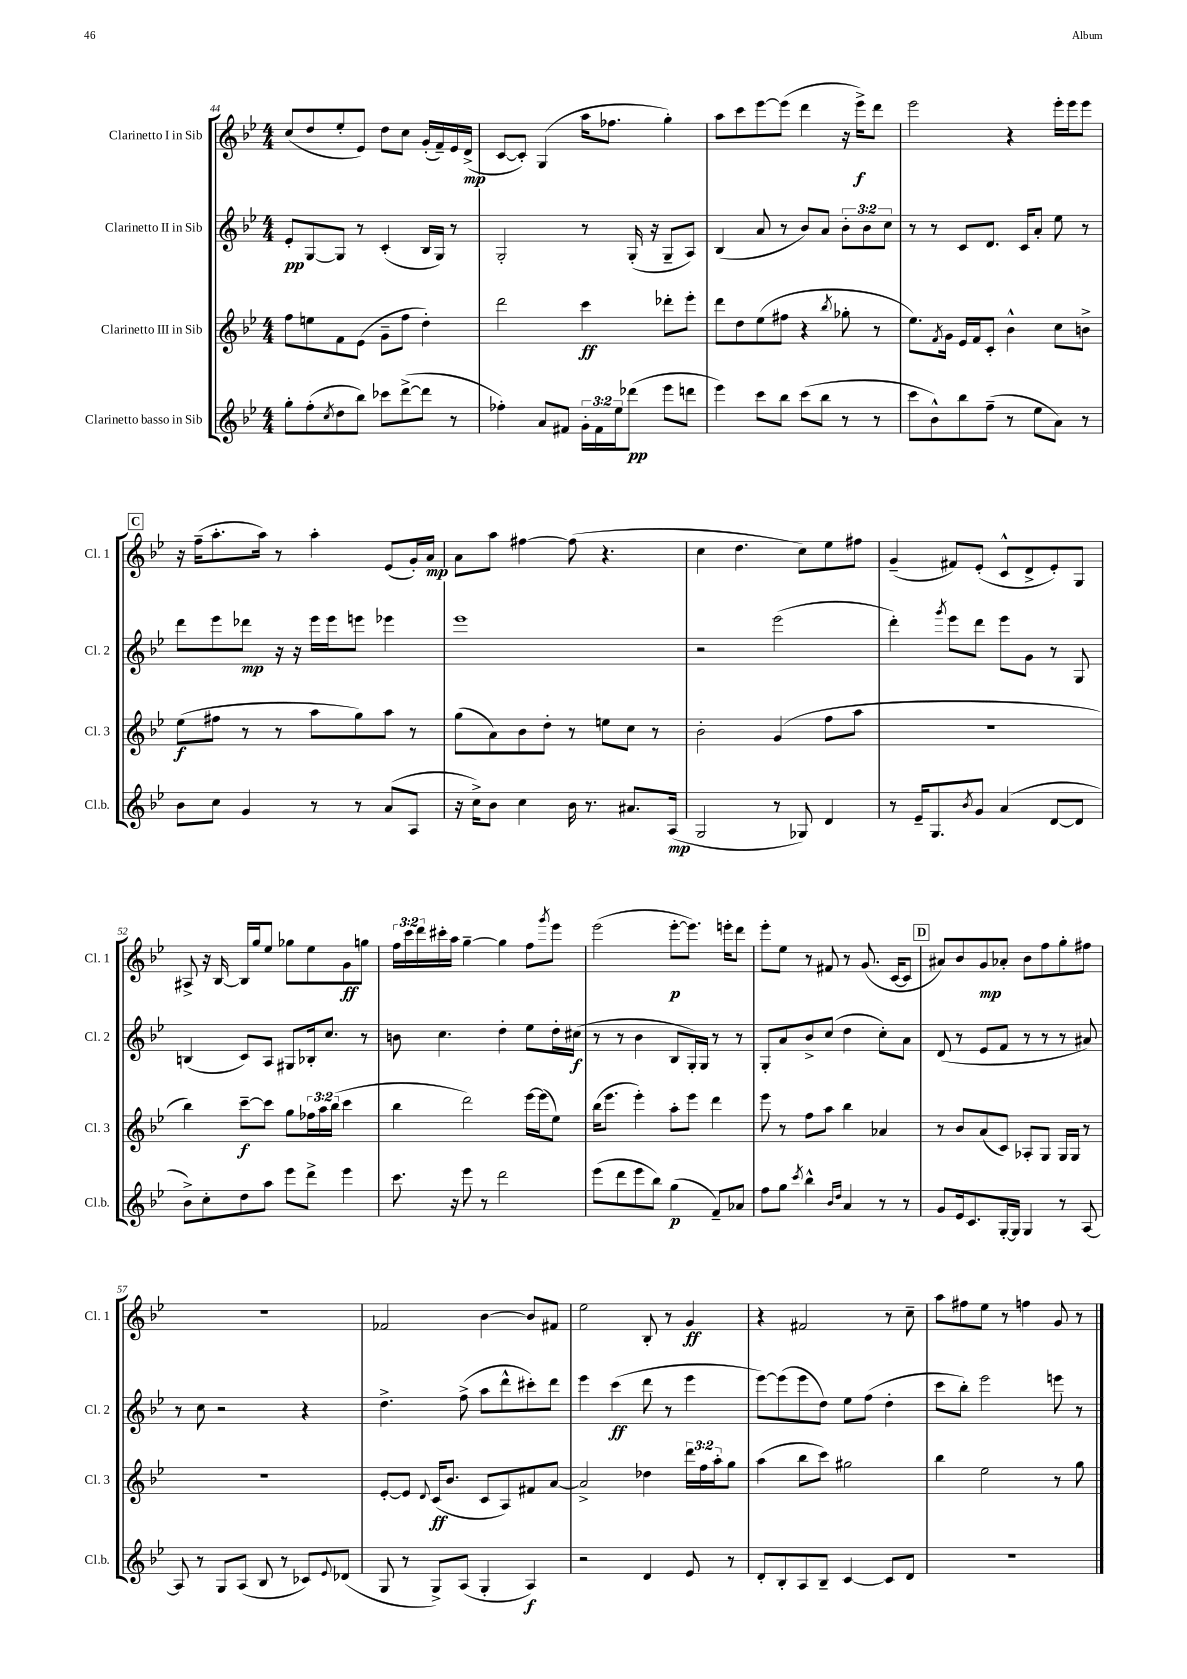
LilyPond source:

<<
\new StaffGroup <<
\new Staff = "s0" \with { instrumentName = "Clarinetto I in Sib" shortInstrumentName = "Cl. 1" } {
    \clef treble \key bes \major \numericTimeSignature \time 4/4 \override Staff.TupletNumber.text = #tuplet-number::calc-fraction-text
    c''8( d''8 ees''8-. ees'8) d''8 c''8 g'16-.( f'16--) ees'16 d'16->\mp( |
    c'8~ c'8-.) g4( a''16 fes''8. g''4-.) |
    a''8 c'''8 ees'''8~ ees'''8( d'''4 r16 ees'''16->\f) d'''8 |
    ees'''2 r4 ees'''16-. ees'''16 ees'''8 |
    \mark \markup { \box "C" } r16 f''16--( a''8.-. a''16) r8 a''4-. ees'8( g'16-.) a'16\mp |
    a'8 a''8 fis''4~ fis''8( r4. |
    c''4 d''4. c''8) ees''8 fis''8 |
    g'4--( fis'8) ees'8-.( c'8-^ d'8-> ees'8-.) g8 |
    ais8-> r16 bes16~ bes16 g''16 ees''8 ges''8 ees''8 g'8\ff g''8 |
    \tuplet 3/2 { f''16 c'''16 d'''16 } cis'''16-. a''16 g''4~-- g''4 f''8 \acciaccatura { g'''8 } ees'''8 |
    ees'''2( ees'''8~-.\p ees'''8.) e'''16-. d'''8 |
    ees'''8-. ees''8 r8 fis'8 r8 g'8.( c'16~ c'8 |
    \mark \markup { \box "D" } ais'8) bes'8 g'8\mp aes'8-. bes'8 f''8 g''8-. fis''8 |
    r1 |
    fes'2 bes'4~ bes'8 fis'8 |
    ees''2 bes8-. r8 g'4\ff |
    r4 fis'2 r8 c''8-- |
    a''8 fis''8 ees''8 r8 f''4 g'8 r8 \bar "|." |
}
\new Staff = "s1" \with { instrumentName = "Clarinetto II in Sib" shortInstrumentName = "Cl. 2" } {
    \clef treble \key bes \major \numericTimeSignature \time 4/4 \override Staff.TupletNumber.text = #tuplet-number::calc-fraction-text
    ees'8-.\pp g8~ g8 r8 c'4-.( bes16 g16) r8 |
    g2-. r8 g16-.( r16 g8-- a8) |
    bes4( a'8 r8 bes'8) a'8 \tuplet 3/2 { bes'8-. bes'8 c''8 } |
    r8 r8 c'8 d'8. c'16 a'8-. ees''8 r8 |
    \mark \markup { \box "C" } d'''8 ees'''8 des'''8\mp r16 r16 ees'''16 ees'''16 e'''8 ees'''4 |
    ees'''1 |
    r2 ees'''2( |
    d'''4-.) \acciaccatura { g'''8 } ees'''8 d'''8 ees'''8 g'8 r8 g8 |
    b4( c'8) a8 gis8 bes16-. c''8. r8 |
    b'8 c''4. d''4-. ees''8 d''16-. cis''16\f( |
    r8 r8 bes'4 bes8 g16-.) g16 r8 r8 |
    g8-. a'8 bes'8-> c''8( d''4 c''8-.) a'8 |
    \mark \markup { \box "D" } d'8( r8 ees'8 f'8 r8 r8 r8 ais'8) |
    r8 c''8 r2 r4 |
    d''4.-> f''8->( a''8 d'''8-^ cis'''8-.) d'''8 |
    ees'''4 c'''4\ff( d'''8 r8 ees'''4 |
    ees'''8~) ees'''8( ees'''8 d''8) ees''8 f''8( d''4-. |
    c'''8 bes''8-.) ees'''2 e'''8 r8 \bar "|." |
}
\new Staff = "s2" \with { instrumentName = "Clarinetto III in Sib" shortInstrumentName = "Cl. 3" } {
    \clef treble \key bes \major \numericTimeSignature \time 4/4 \override Staff.TupletNumber.text = #tuplet-number::calc-fraction-text
    f''8 e''8 f'8 ees'8( g'8-- f''8 d''4-.) |
    d'''2 c'''4\ff des'''8-. ees'''8-. |
    d'''8 d''8 ees''8( fis''8 r4 \acciaccatura { bes''8 } ges''8-. r8 |
    ees''8.) \acciaccatura { f'8 } g'16 ees'16 f'16 c'8-. bes'4-^ c''8 b'8-> |
    \mark \markup { \box "C" } ees''8\f( fis''8 r8 r8 a''8 g''8) a''8 r8 |
    g''8( a'8) bes'8 d''8-. r8 e''8 c''8 r8 |
    bes'2-. g'4( f''8 a''8 |
    R1 |
    bes''4) c'''8~--\f c'''8 g''8 \tuplet 3/2 { fes''16 a''16 bes''16( } c'''4 |
    bes''4 d'''2) ees'''16~ ees'''16( ees''8) |
    bes''16( ees'''8. ees'''4-.) a''8-. ees'''8 d'''4 |
    ees'''8 r8 f''8 a''8 bes''4 aes'4 |
    \mark \markup { \box "D" } r8 bes'8 a'8( c'8) aes8-. g8 g16 g16 r8 |
    R1 |
    ees'8~-. ees'8 \appoggiatura { d'8 } c'16\ff( bes'8. c'8 a8) fis'8 a'8~ |
    a'2-> des''4 \tuplet 3/2 { d'''16 f''16 a''16-. } g''8 |
    a''4( bes''8 c'''8) gis''2 |
    bes''4 ees''2 r8 g''8 \bar "|." |
}
\new Staff = "s3" \with { instrumentName = "Clarinetto basso in Sib" shortInstrumentName = "Cl.b." } {
    \clef treble \key bes \major \numericTimeSignature \time 4/4 \override Staff.TupletNumber.text = #tuplet-number::calc-fraction-text
    g''8-. f''8-.( \acciaccatura { c''8 } d''8 bes''8) ces'''8 d'''8~->( d'''8 r8 |
    fes''4-.) a'8 fis'8 \tuplet 3/2 { g'16-. fis'16 ees''16 } des'''8\pp( ees'''8 d'''8 |
    ees'''4) c'''8 bes''8 c'''8( bes''8 r8 r8 |
    c'''8 bes'8-^) bes''8 f''8--( r8 ees''8 a'8) r8 |
    \mark \markup { \box "C" } bes'8 c''8 g'4 r8 r8 a'8( a8 |
    r16 c''16->) bes'8 c''4 bes'16 r8. ais'8. a16\mp( |
    g2 r8 ges8) d'4 |
    r8 ees'16-- g8. \acciaccatura { bes'8 } g'8 a'4( d'8~ d'8 |
    bes'8->) c''8-. d''8 a''8 ees'''8 d'''8-> ees'''4 |
    c'''8. r16 ees'''8 r8 d'''2 |
    ees'''8( d'''8 ees'''8 bes''8) g''4\p( f'8--) aes'8 |
    f''8 g''8 \acciaccatura { c'''8 } bes''4-^ \grace { bes'16 d''16 } a'4 r8 r8 |
    \mark \markup { \box "D" } g'8 ees'16 c'8. g16~-. g16 g4 r8 a8~ |
    a8 r8 g8 a8( bes8 r8 ces'8) \appoggiatura { ees'8 } des'8( |
    g8 r8 g8->) a8( g4-. a4\f) |
    r2 d'4 ees'8 r8 |
    d'8-. bes8-. a8 bes8-- c'4~ c'8 d'8 |
    r1 \bar "|." |
}
>>
>>
\layout { \context { \Score currentBarNumber = #44 } }
